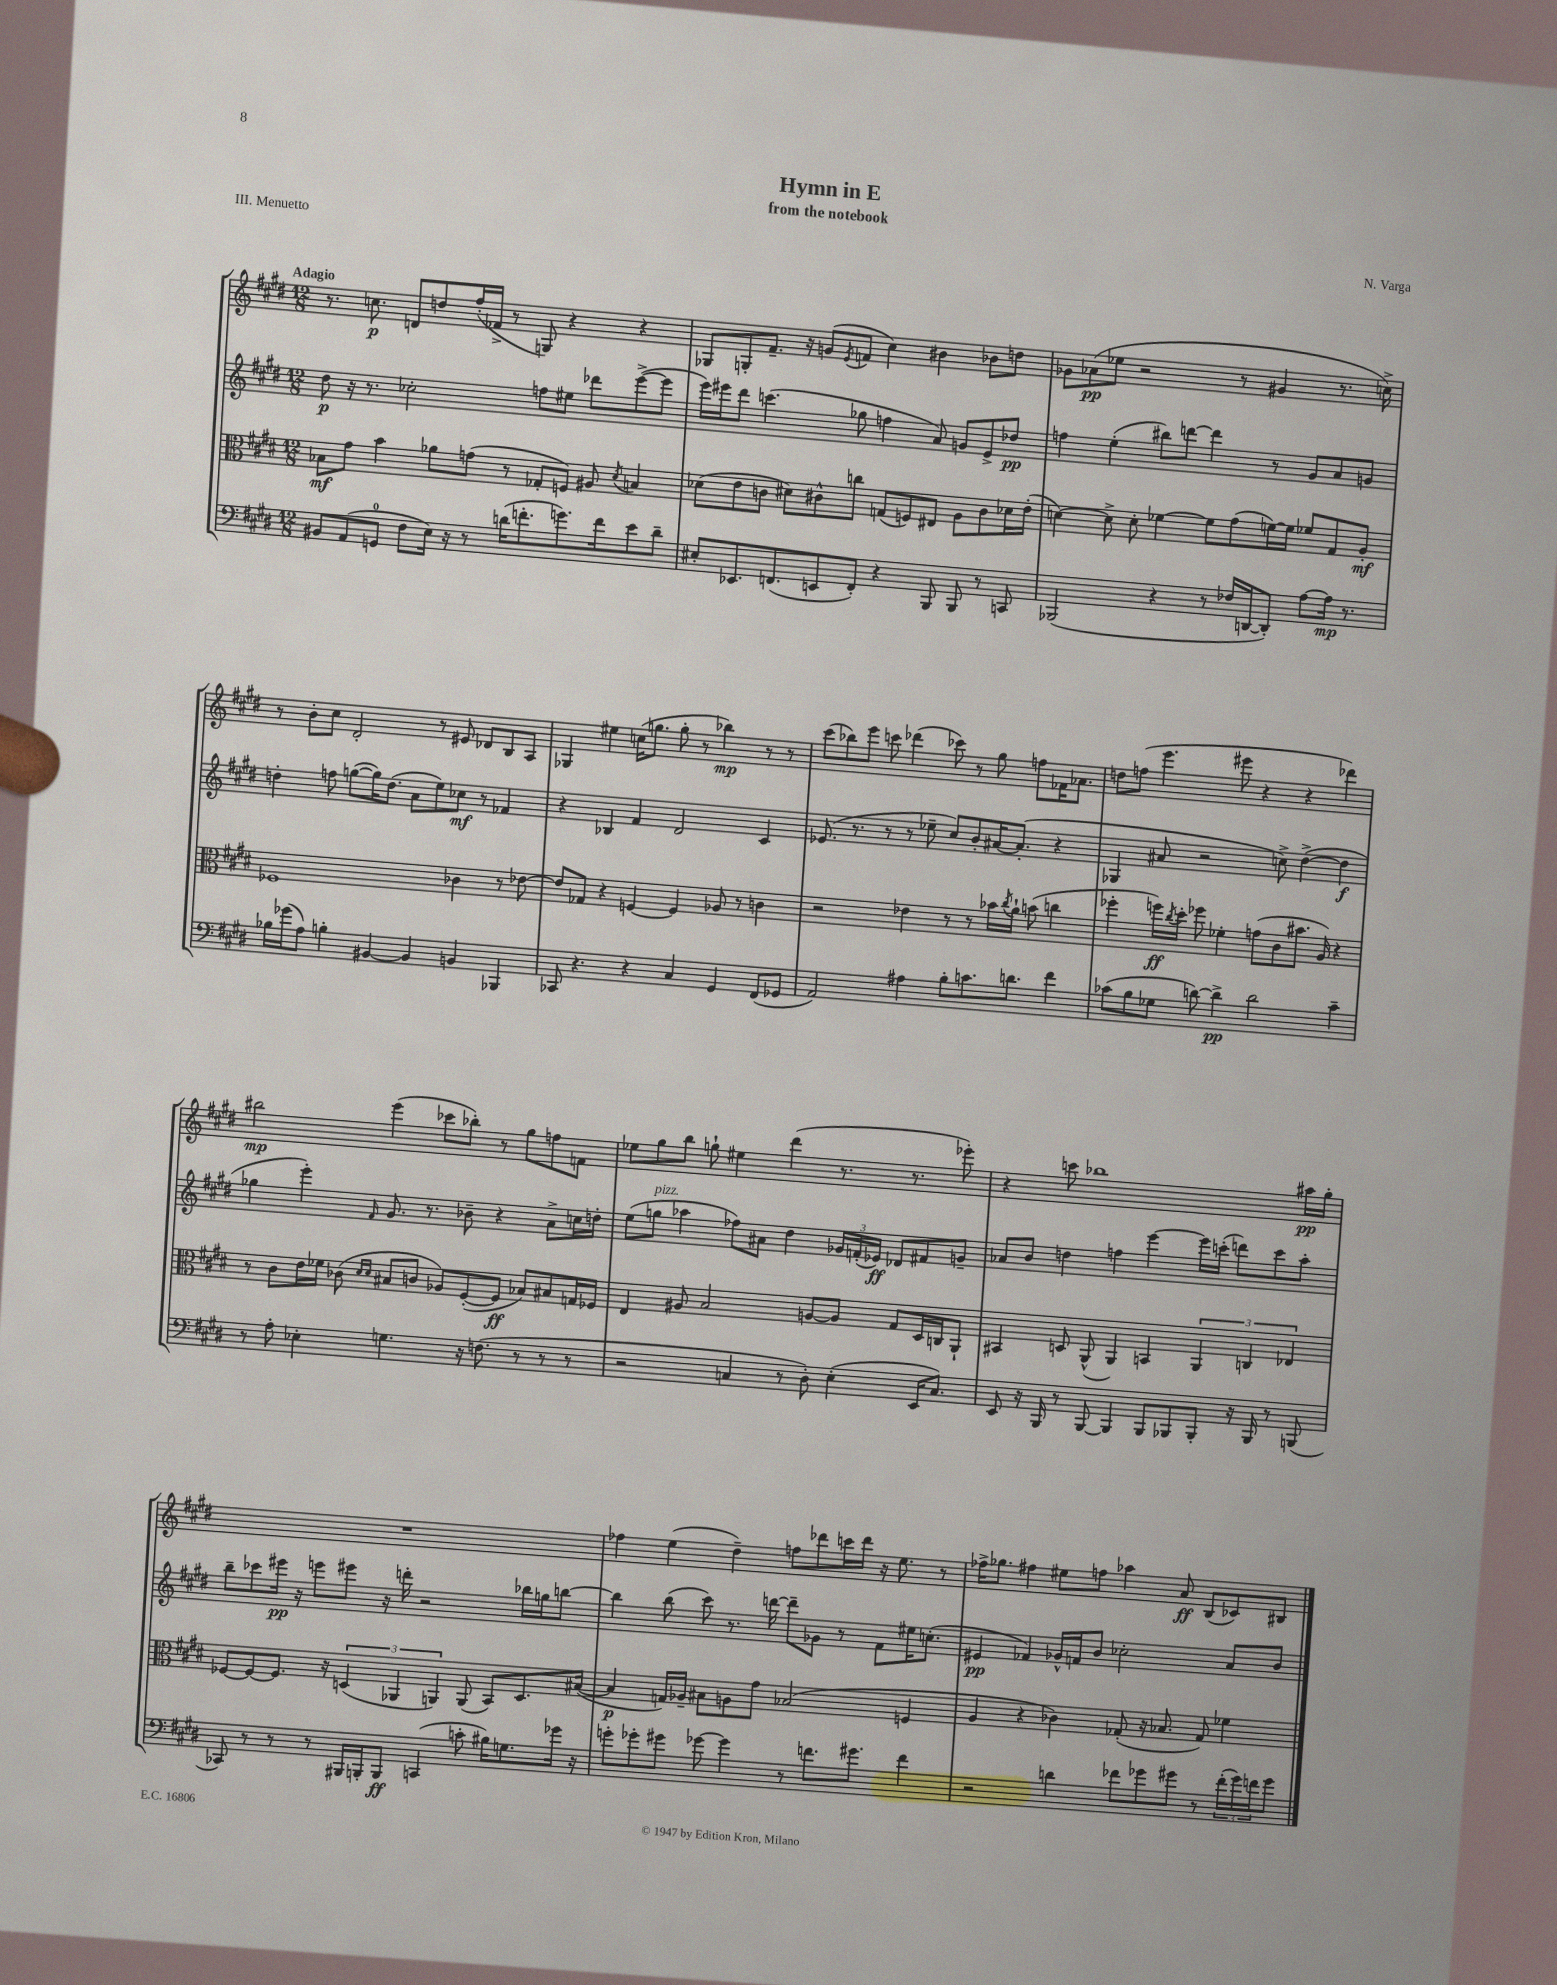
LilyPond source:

\header { title = "Hymn in E" composer = "N. Varga" subtitle = "from the notebook" piece = "III. Menuetto" }
<<
\new StaffGroup <<
\new Staff = "s0" {
    \clef treble \key e \major \numericTimeSignature \time 12/8 \tempo "Adagio"
    r8. c''8.\p d'8 d''8 fis''16-.( fes'16-> r8 g8) r4 r4 |
    ges8 g8-. fis'8.-- r16 g'8( \acciaccatura { e'8 } f'8 cis''4) bis'4 bes'8 d''8 |
    ges'8 aes'8\pp( ees''8 r2 r8 gis'4 r8. c''16->) |
    r8 b'8-. cis''8 dis'2-. r8 eis'8 des'8 b8 a8 |
    ges4 eis''4 c''16( g''8. g''8-. r8 bes''4\mp) r8 r8 |
    cis'''8( bes''8) e'''8 c'''8 des'''4( ces'''8) r8 gis''8 f''8 fes'16 aes'8. |
    d''8 f''8( e'''4. eis'''8 r4 r4 des'''4) |
    bis''2\mp e'''4( ces'''8 bes''8-.) r8 gis''8 f''8 f'8 |
    ees''8 gis''8 b''8 g''8-! eis''4 dis'''4( r8. r8. ees'''8-.) |
    r4 c'''8 bes''1 ais''16\pp gis''16-. |
    R1. |
    fes''4 e''4( dis''4--) f''8 des'''8 c'''16 des'''16 r16 e''8. r8 |
    fes''16-> ges''8. fis''4 eis''8 f''8 aes''4 a'8\ff b8( ces'8) bis8 \bar "|." |
}
\new Staff = "s1" {
    \clef treble \key e \major \numericTimeSignature \time 12/8
    dis''8\p r16 r8. ces''2-. f''8 eis''8 des'''8 e'''8~->( e'''8 |
    e'''16) eis'''16 dis'''8 c'''4.( ges''8 f''4 a'8) g'8 e'8-> des''8\pp |
    f''4 e''4-.( bis''8) d'''8~ d'''4 r8 gis'8 a'8 g'8 |
    d''4-. f''8 g''8~( g''16) d''8.( a'8 e''8) ces''8\mf r8 fes'4 |
    r4 bes4 fis'4 dis'2 cis'4 |
    ees'8.( r8. r8 r8 ees''8-- cis''8) b'8-. ais'16~ ais'8.-.( r4 |
    ges4 ais'8 r2 c''8->) dis''4~->( dis''4\f |
    ges''4 e'''4-.) \grace { fis'16 } gis'8. r8. bes'8-- r4 a'8-> c''16 d''16-. |
    e''8( g''8^\markup { \italic "pizz." } aes''4 fes''8) ais'8 dis''4 \tuplet 3/2 { ges'16 f'16-.( ees'16\ff) } des'8 fis'8 g'8-- |
    aes'8 b'8 d''4 f''4 e'''4~ e'''16 c'''16-.( d'''8) c'''8 a''8-. |
    b''8-- ces'''8 eis'''16\pp r16 e'''8 eis'''8 r16 d'''16-. r2 bes''16 g''16 b''8~ |
    b''4 b''8( cis'''8) r8. d'''16~ d'''8-- ges'8 r8 fis'8 eis''16 c''8.-.( |
    eis'4\pp fes'4) ges'16-^ f'16 b'8 ces''2-. a'8 b'8 \bar "|." |
}
\new Staff = "s2" {
    \clef alto \key e \major \numericTimeSignature \time 12/8
    bes8\mf gis'8 b'4 aes'8 g'8( r8 ges8-. f8) ais8 \acciaccatura { dis'8 } b4 |
    des'8( e'8 c'8 dis'8) cis'8-^ c''8 g8( f8) eis8 a8 cis'8 des'16 e'16-.( |
    d'4~) d'8-> d'8-. fes'4~ fes'8 gis'8( f'16~) f'16 fes'8 gis8 a8-.\mf |
    fes1 ces'4 r8 ees'8~ |
    ees'8 ges8 r4 f4~ f4 aes8 r8 c'4 |
    r2 ees'4 r8 r8 bes'16 \acciaccatura { cis''8 } a'16-! b'8( c''4 |
    fes''4-. f''16\ff) \acciaccatura { cis''8 } dis''16-. fes''8 fes'4-. g'8( cis'8 bis'8. a16) r4 |
    r8 cis'8 e'16 fes'16 ces'8( \grace { dis'16 dis'16 } bis8 c'8 aes8) fis8~-.( fis8\ff bes8) bis8 g16 fes16 |
    e4 ais8 b2 a8~ a8 gis8 dis16 c16 a,8-! |
    bis,4 d8 a,8-^( a,4) b,4 \tuplet 3/2 { a,4 c4 ees4 } |
    fes8~ fes8~ fes8. r16 \tuplet 3/2 { d4( aes,4 a,4) } a,8( b,8) d8. bis16~( |
    bis4\p g16) aes16-- bis8 a8 gis'8 bes2( f4 |
    a4 r4 ces'4) ges8-.( r16 bes8. ges8) fes'4 \bar "|." |
}
\new Staff = "s3" {
    \clef bass \key e \major \numericTimeSignature \time 12/8
    bis,8 a,8( g,8-0 fis8 e16) r16 r8 d'16( f'8.-. g'8.) f'16 e'8 d'8-- |
    eis8-. ees,8. f,8.( e,8 f,8-.) r4 b,,8 b,,8 r8 c,8 |
    bes,,2( r4 r8 fes16 d,16~ d,8-.) a8~ a16\mp r8. |
    bes16 ges'16( a8) b4-. bis,4~ bis,4 b,4 bes,,4 |
    ces,8 r4. r4 cis4 gis,4 fis,8( ges,8 |
    a,2) ais4 b8-. c'8. d'8. fis'4 |
    ces'8( b8 ges8 d'8~) d'4->\pp d'2 ces'4-- |
    r8 a8-. ees4-. g4. r16 f8.( r8 r8 r8 |
    r2 c4 r8 dis8-.) e4-.( e,16 c8.) |
    e,8 r16 b,,16 r8 b,,8~ b,,4 b,,8 bes,,8 bes,,8-. r16 bes,,16 r8 b,,8( |
    ces,8) r8 r8 r8 bis,,16 b,,16-. b,,8\ff c,4( c'8-. bis16) g8. ges'16 r16 |
    g'8-. ges'8-. gis'8 ges'8~ ges'4 r8 f'8. gis'8. f'4 |
    r2 d'4 fes'8 ges'8 gis'8 r8 \tuplet 3/2 { fes'16-.( gis'16) f'16 } gis'8 \bar "|." |
}
>>
>>
\layout { \context { \Score \remove "Bar_number_engraver" } }
